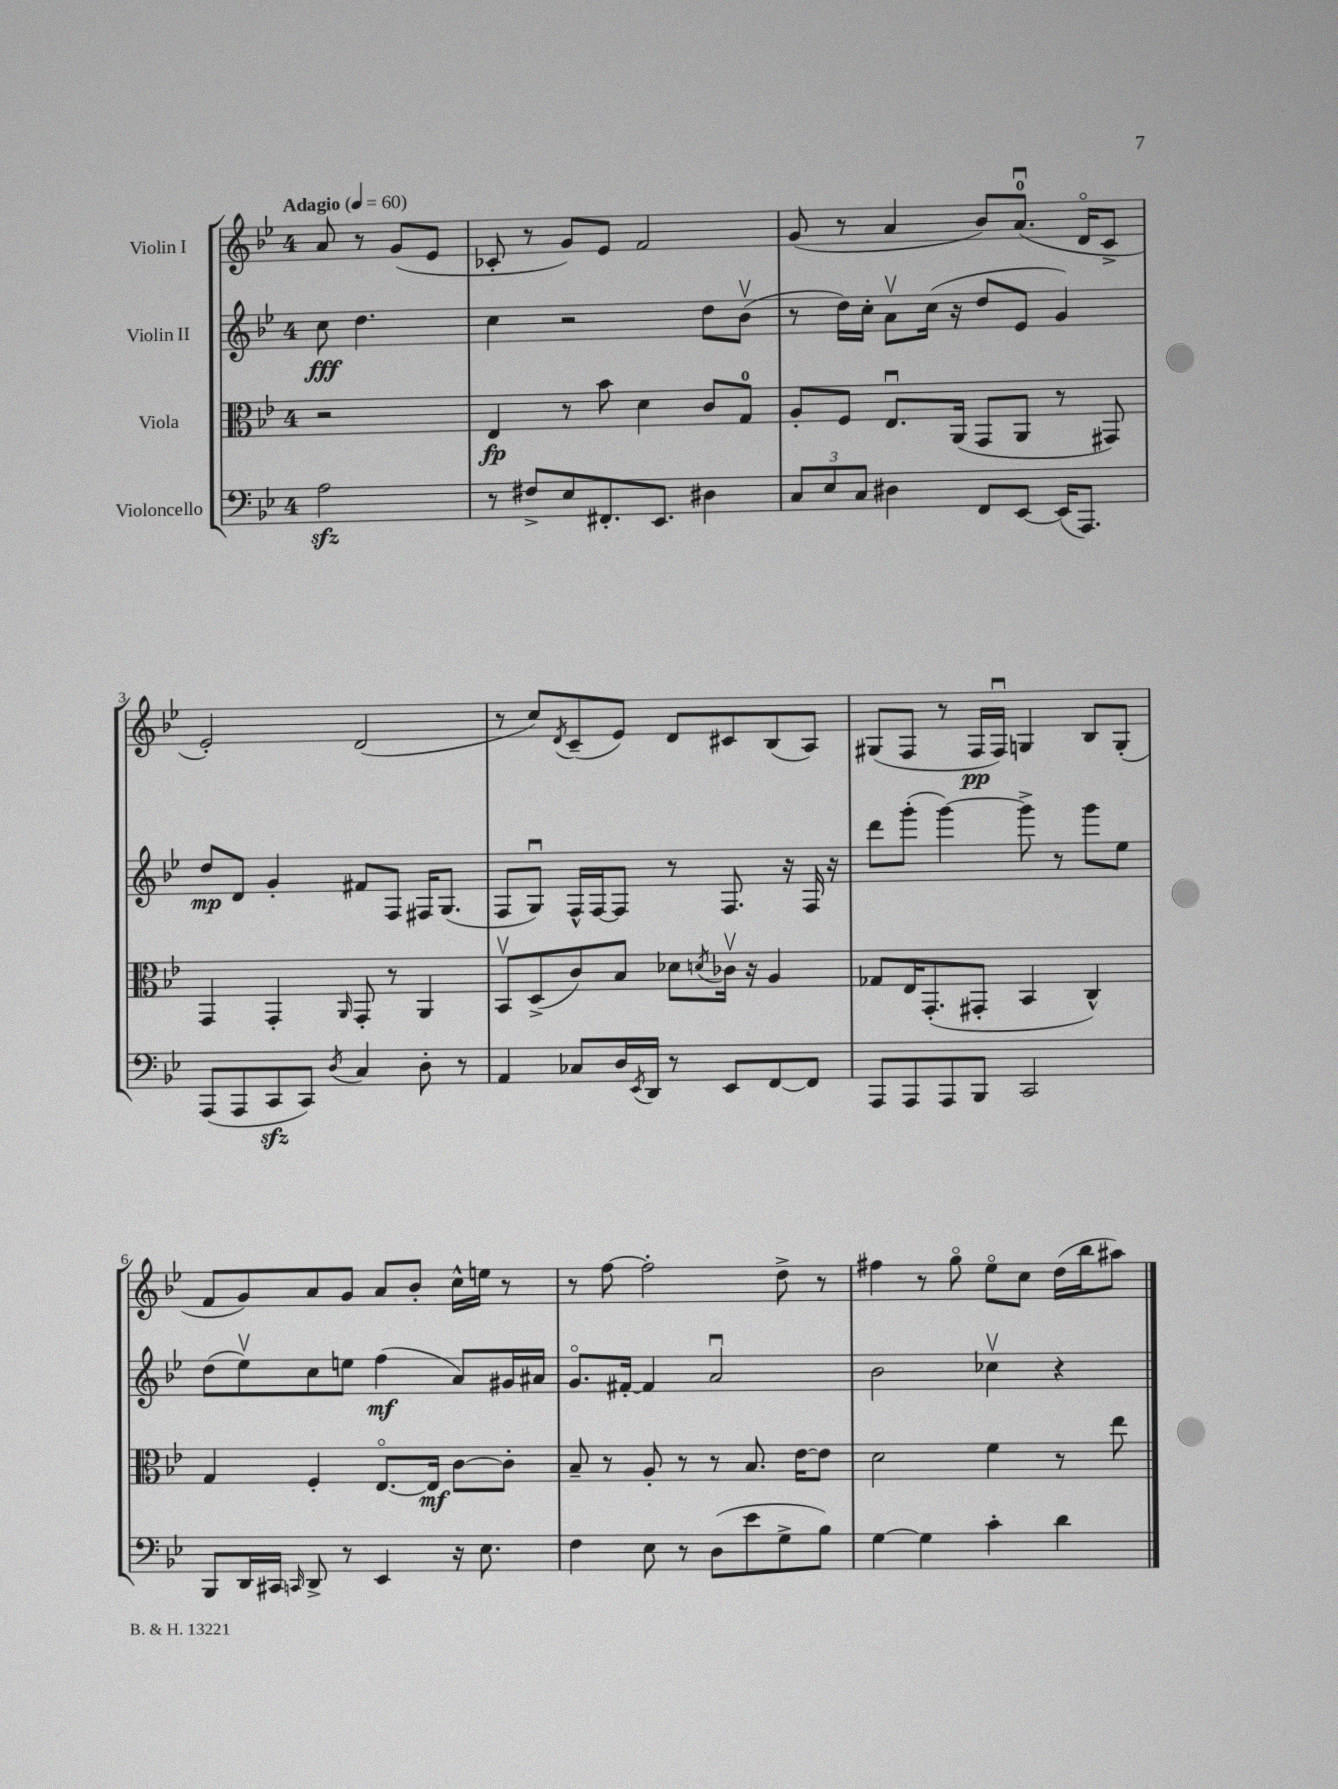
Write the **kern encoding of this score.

**kern	**kern	**kern	**kern
*staff4	*staff3	*staff2	*staff1
*clefF4	*clefC3	*clefG2	*clefG2
*k[b-e-]	*k[b-e-]	*k[b-e-]	*k[b-e-]
*M4/4	*M4/4	*M4/4	*M4/4
*MM60	*MM60	*MM60	*MM60
2A\	2r	8cc\	8a/
.	.	4.dd\	8r
.	.	.	(8g/L
.	.	.	8e-/J
=	=	=	=
8r	4E-/	4cc\	8c-'/
8F#^/L	.	.	8r
8E-/	8r	2r	8g/L)
8.FF#'/	8b-\	.	8e-/J
.	4d\	.	2f/
8.EE-/J	.	.	.
4D#\	8c/L	8dd\L	.
.	8G/J	(8b-v\J	.
=	=	=	=
12C/L	8A'/L	8r	(8g/
12E-/	.	.	.
.	8F/J	16dd\LL)	8r
12C/J	.	.	.
.	.	16cc'\JJ	.
4D#\	8.E-u/L	8av\L	4a/
.	.	(16cc\Jk	.
.	(16AA/Jk	16r	.
8FF/L	8GG/L	8dd/L	8b-/L)
[8EE-/J	8AA/J	8e-/J	(8.au/J
(16EE-/]LK	8r	4g/)	.
8.AAA/J)	.	.	16do/LK
.	8GG#/)	.	8c^/J
=	=	=	=
(8AAA/L	4GG/	8dd/L	2e-'/)
8AAA/	.	8d/J	.
8CC/	4GG'/	4g'/	.
8CC/J)	.	.	.
8qD/	16qqAA/	.	.
4C/	8GG'/	8f#/L	(2d/
.	8r	8F/J	.
8D'\	4AA/	16F#/LK	.
.	.	(8.G/J	.
8r	.	.	.
=	=	=	=
4AA/	8BB-v/L	8F/L	8r
.	(8D^/	8Gu/J)	8cc/L)
.	.	.	8qd/
8C-/L	8c/)	16F^^/LL	(8c~/
.	.	[16F/J	.
16D/L	8B-/J	8F/]J	8e-/J)
8qEE-/	.	.	.
16DD/JJ	.	.	.
8r	8d-\L	8r	8d/L
.	8qd/	.	.
8EE-/L	16c-v\Jk	8.F/	8c#/
.	16r	.	.
[8FF/	4A/	.	(8B-/
.	.	16r	.
8FF/]J	.	16F/	8A/J)
.	.	16r	.
=	=	=	=
8AAA/L	8G-/L	8ddd\L	(8G#/L
8AAA/	16E-/K	(8ggg'\J	8F/J
.	(8.GG'/	.	.
8AAA/	.	[4ggg\)	8r
8BBB-/J	8GG#'/J	.	16F/LL
.	.	.	16Fu/JJ)
2CC/	4BB-/	8ggg^\]	4G/
.	.	8r	.
.	4C^^/)	8ggg\L	8B-/L
.	.	8ee-\J	(8G'/J
=	=	=	=
8BBB-/L	4G/	(8dd\L	8f/L
16DD/L	.	8ee-v\)	8g/)
16CC#/JJ	.	.	.
16qqCC/	.	.	.
8DD^/	4F'/	8cc\	8a/
8r	.	8ee\J	8g/J
4EE-/	[8.E-o/L	(4ff\	8a/L
.	.	.	8b-'/J
.	16E-/]Jk	.	.
16r	[8c\L	8a/L)	16cc^^\LL
8.E-\	.	.	16ee\JJ
.	8c'\]J	16g#/L	8r
.	.	16a#/JJ	.
=	=	=	=
4F\	8B-~/	8.go/L	8r
.	8r	.	[8ff\
.	.	[16f#'/Jk	.
8E-\	8A'/	4f#/]	2ff'\]
8r	8r	.	.
(8D\L	8r	2au/	.
8e-\	8.B-/	.	.
8G^\	.	.	8dd^\
.	[16e-\LK	.	.
8B-\J)	8e-\]J	.	8r
=	=	=	=
[4G\	2d\	2b-\	4ff#\
4G\]	.	.	8r
.	.	.	8ggo\
4c'\	4f\	4cc-v\	8ee-o\L
.	.	.	8cc\J
4d\	8r	4r	(16dd\LL
.	.	.	16bb-\J
.	8ee-\	.	8aa#\J)
==	==	==	==
*-	*-	*-	*-
